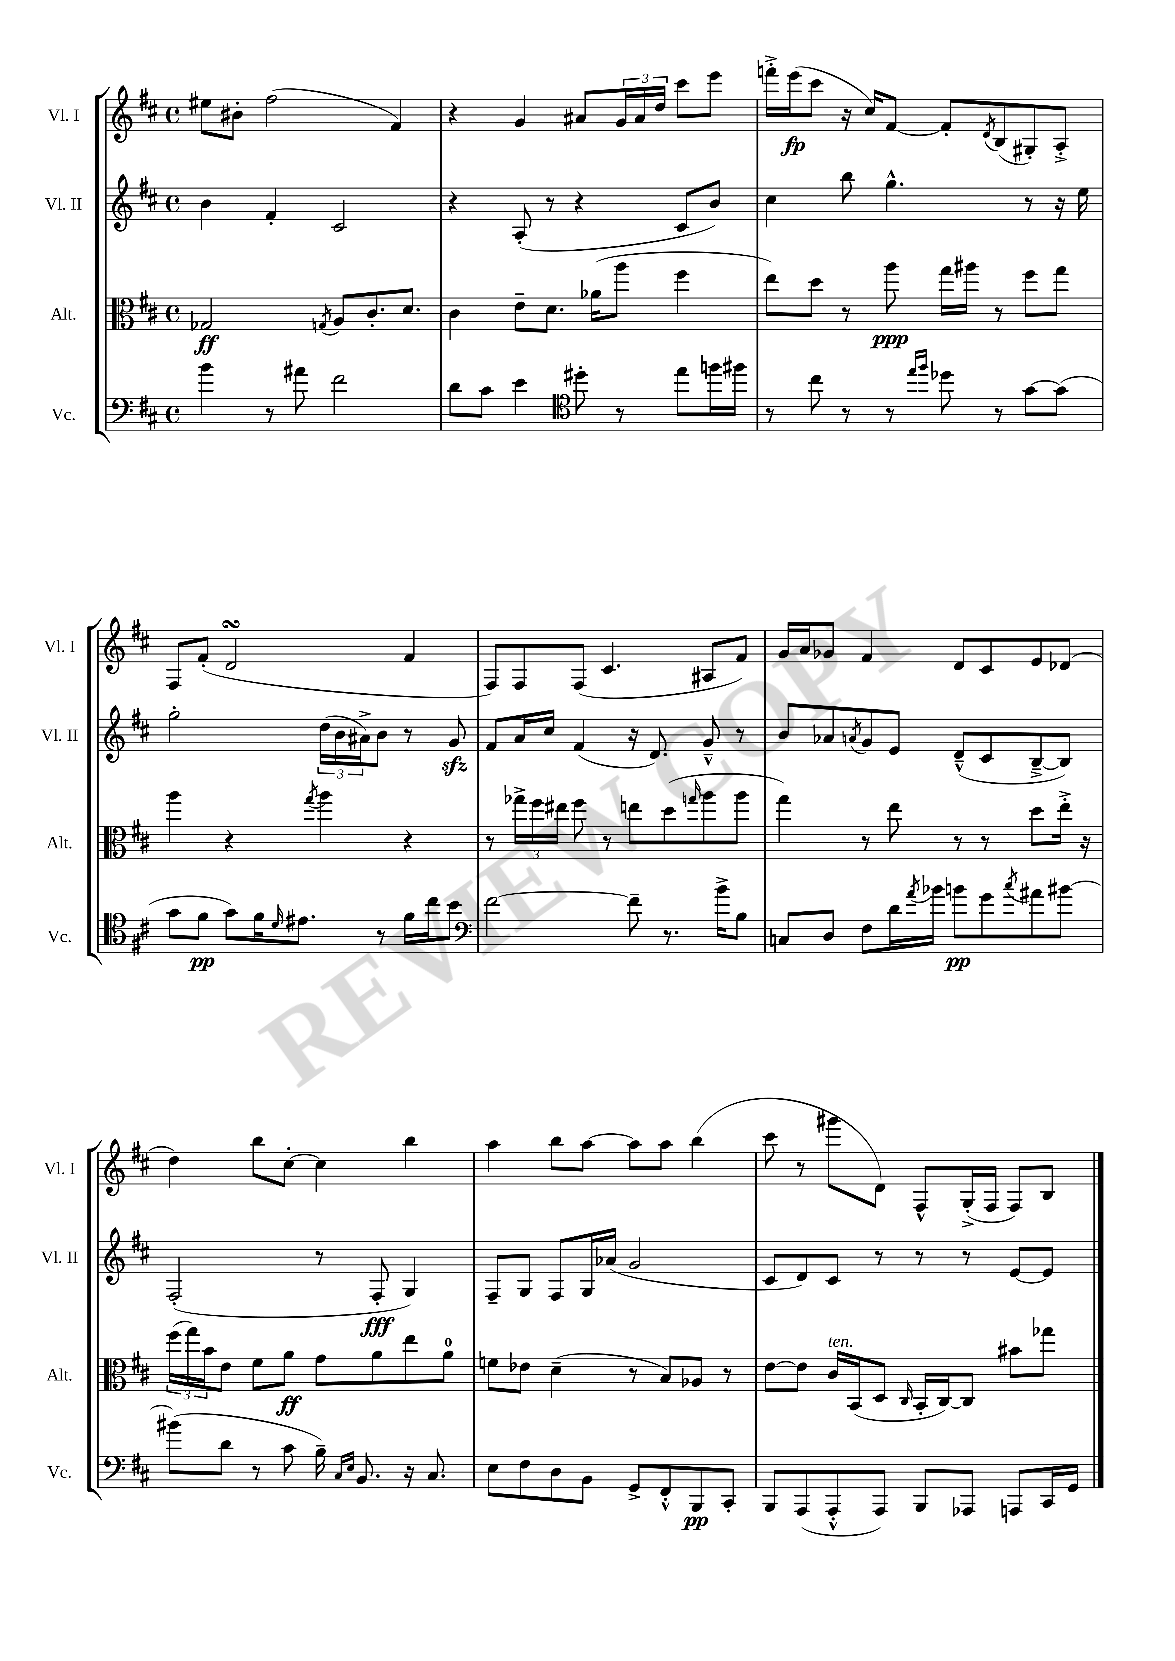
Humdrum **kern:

**kern	**kern	**kern	**kern
*staff4	*staff3	*staff2	*staff1
*clefF4	*clefC3	*clefG2	*clefG2
*k[f#c#]	*k[f#c#]	*k[f#c#]	*k[f#c#]
*M4/4	*M4/4	*M4/4	*M4/4
*met(c)	*met(c)	*met(c)	*met(c)
4b\	2G-/	4b\	8ee#\L
.	.	.	8b#'\J
8r	.	4f#'/	(2ff#\
8a#\	.	.	.
.	8qG/	.	.
2f#\	8A/L	2c#/	.
.	8.c#'/	.	.
.	.	.	4f#/)
.	8.d/J	.	.
=	=	=	=
8d\L	4c#\	4r	4r
8c#\J	.	.	.
4e\	8e~\L	(8A'/	4g/
.	8.d\J	8r	.
*clefC4	*	*	*
8dd#'\	.	4r	8a#/L
.	(16a-\LK	.	.
8r	8aa\J	.	24g/L
.	.	.	24a#/
.	.	.	24dd/JJ
8ee\L	4ff#\	8c#/L	8ccc#\L
16ff\L	.	8b/J)	8eee\J
16ff#\JJ	.	.	.
=	=	=	=
8r	8ee\L)	4cc#\	16fff'^\LL
.	.	.	(16eee\J
8cc#\	8dd\J	.	8ccc#\J
8r	8r	8bb\	16r
.	.	.	16cc#/LK)
8r	8aa\	4.gg^^\	[8f#/J
16qqee/LL	.	.	.
16qqff#/JJ	.	.	.
8dd-\	16gg\LL	.	8f#'/]L
.	16aa#\JJ	.	.
.	.	.	8qd/
8r	8r	.	(8B/
[8g\L	8ff#\L	8r	8G#'/)
(8g\]J	8gg\J	16r	8A'^/J
.	.	16ee\	.
=	=	=	=
8g\L	4aa\	2gg'\	8F#/L
8f#\J	.	.	(8f#'/J
8g\L)	4r	.	2d/
16f#\K	.	.	.
16qqd/	.	.	.
8.e#\J	.	.	.
.	8qgg/	.	.
.	4aa\	(24dd\LL	.
.	.	24b\	.
.	.	24a#^\J)	.
8r	.	8b\J	.
16f#\LL	4r	8r	4f#/
16cc#\J	.	.	.
8b\J	.	8g/	.
=	=	=	=
*clefF4	*	*	*
[2f#\	8r	8f#/L	8F#/L)
.	24gg-^\LL	16a/L	8F#/
.	24ff#\	.	.
.	.	16cc#/JJ	.
.	24ee#\JJ	.	.
.	8ff#\	(4f#/	(8F#/J
.	8r	.	4.c#/
8f#~\]	8ee\L	16r	.
.	.	8.d/)	.
8.r	(8dd\	.	.
.	16qqgg/	.	.
.	8aa\	8g~^^/	8A#/L
16b^\LK	.	.	.
8B\J	8aa\J	8r	8f#/J)
=	=	=	=
8C/L	4gg\)	8b/L	16g/LL
.	.	.	16a/J
8D/J	.	8a-/	8g-/J
.	.	8qa/	.
8F#\L	8r	8g/	4f#/
16d\L	8ee\	8e/J	.
8qa/	.	.	.
16b-\JJ	.	.	.
8b\L	8r	(8d~^^/L	8d/L
8g\	8r	8c#/	8c#/
8qcc#/	.	.	.
8a#\	8dd\L	[8B~^/	8e/
[8b#\J	16ee'^\Jk	8B/]J)	(8d-/J
.	16r	.	.
=	=	=	=
(8b#\]L	(24ff#\LL	(2F#'/	4dd\)
.	24gg\)	.	.
.	24b\J	.	.
8d\J	8e\J	.	.
8r	8f#\L	.	8bb\L
8c#\	8a\J	.	[8cc#'\J
16B~\)	8g\L	8r	4cc#\]
16qqC#/LL	.	.	.
16qqE/JJ	.	.	.
8.BB/	.	.	.
.	8a\	8F#'/	.
16r	8ee\	4G/)	4bb\
8.C#/	.	.	.
.	8a\J	.	.
=	=	=	=
8E\L	8f\L	8F#~/L	4aa\
8F#\	8e-\J	8G/J	.
8D\	(4d~\	8F#/L	8bb\L
8BB\J	.	16G/L	[8aa\J
.	.	(16a-/JJ	.
8GG^/L	8r	2g/	8aa\]L
8FF#'^^/	8B/L)	.	8aa\J
8BBB/	8A-/J	.	(4bb\
8CC#'/J	8r	.	.
=	=	=	=
8BBB/L	[8e\L	8c#/L	8ccc#\
(8AAA/	8e\]J	8d/)	8r
8AAA'^^/	16c#/LL	8c#/J	8ggg#\L
.	(16BB/J	.	.
8AAA/J)	8D/J	8r	8d\J)
.	16qqC#/	.	.
8BBB/L	16BB'/LL	8r	8F#^^/L
.	[16C#/J)	.	.
8AAA-/J	8C#/]J	8r	(16G'^/L
.	.	.	16F#/JJ
8AAA/L	8b#\L	[8e/L	8F#/L)
16CC#/L	8gg-\J	8e/]J	8B/J
16GG/JJ	.	.	.
==	==	==	==
*-	*-	*-	*-
